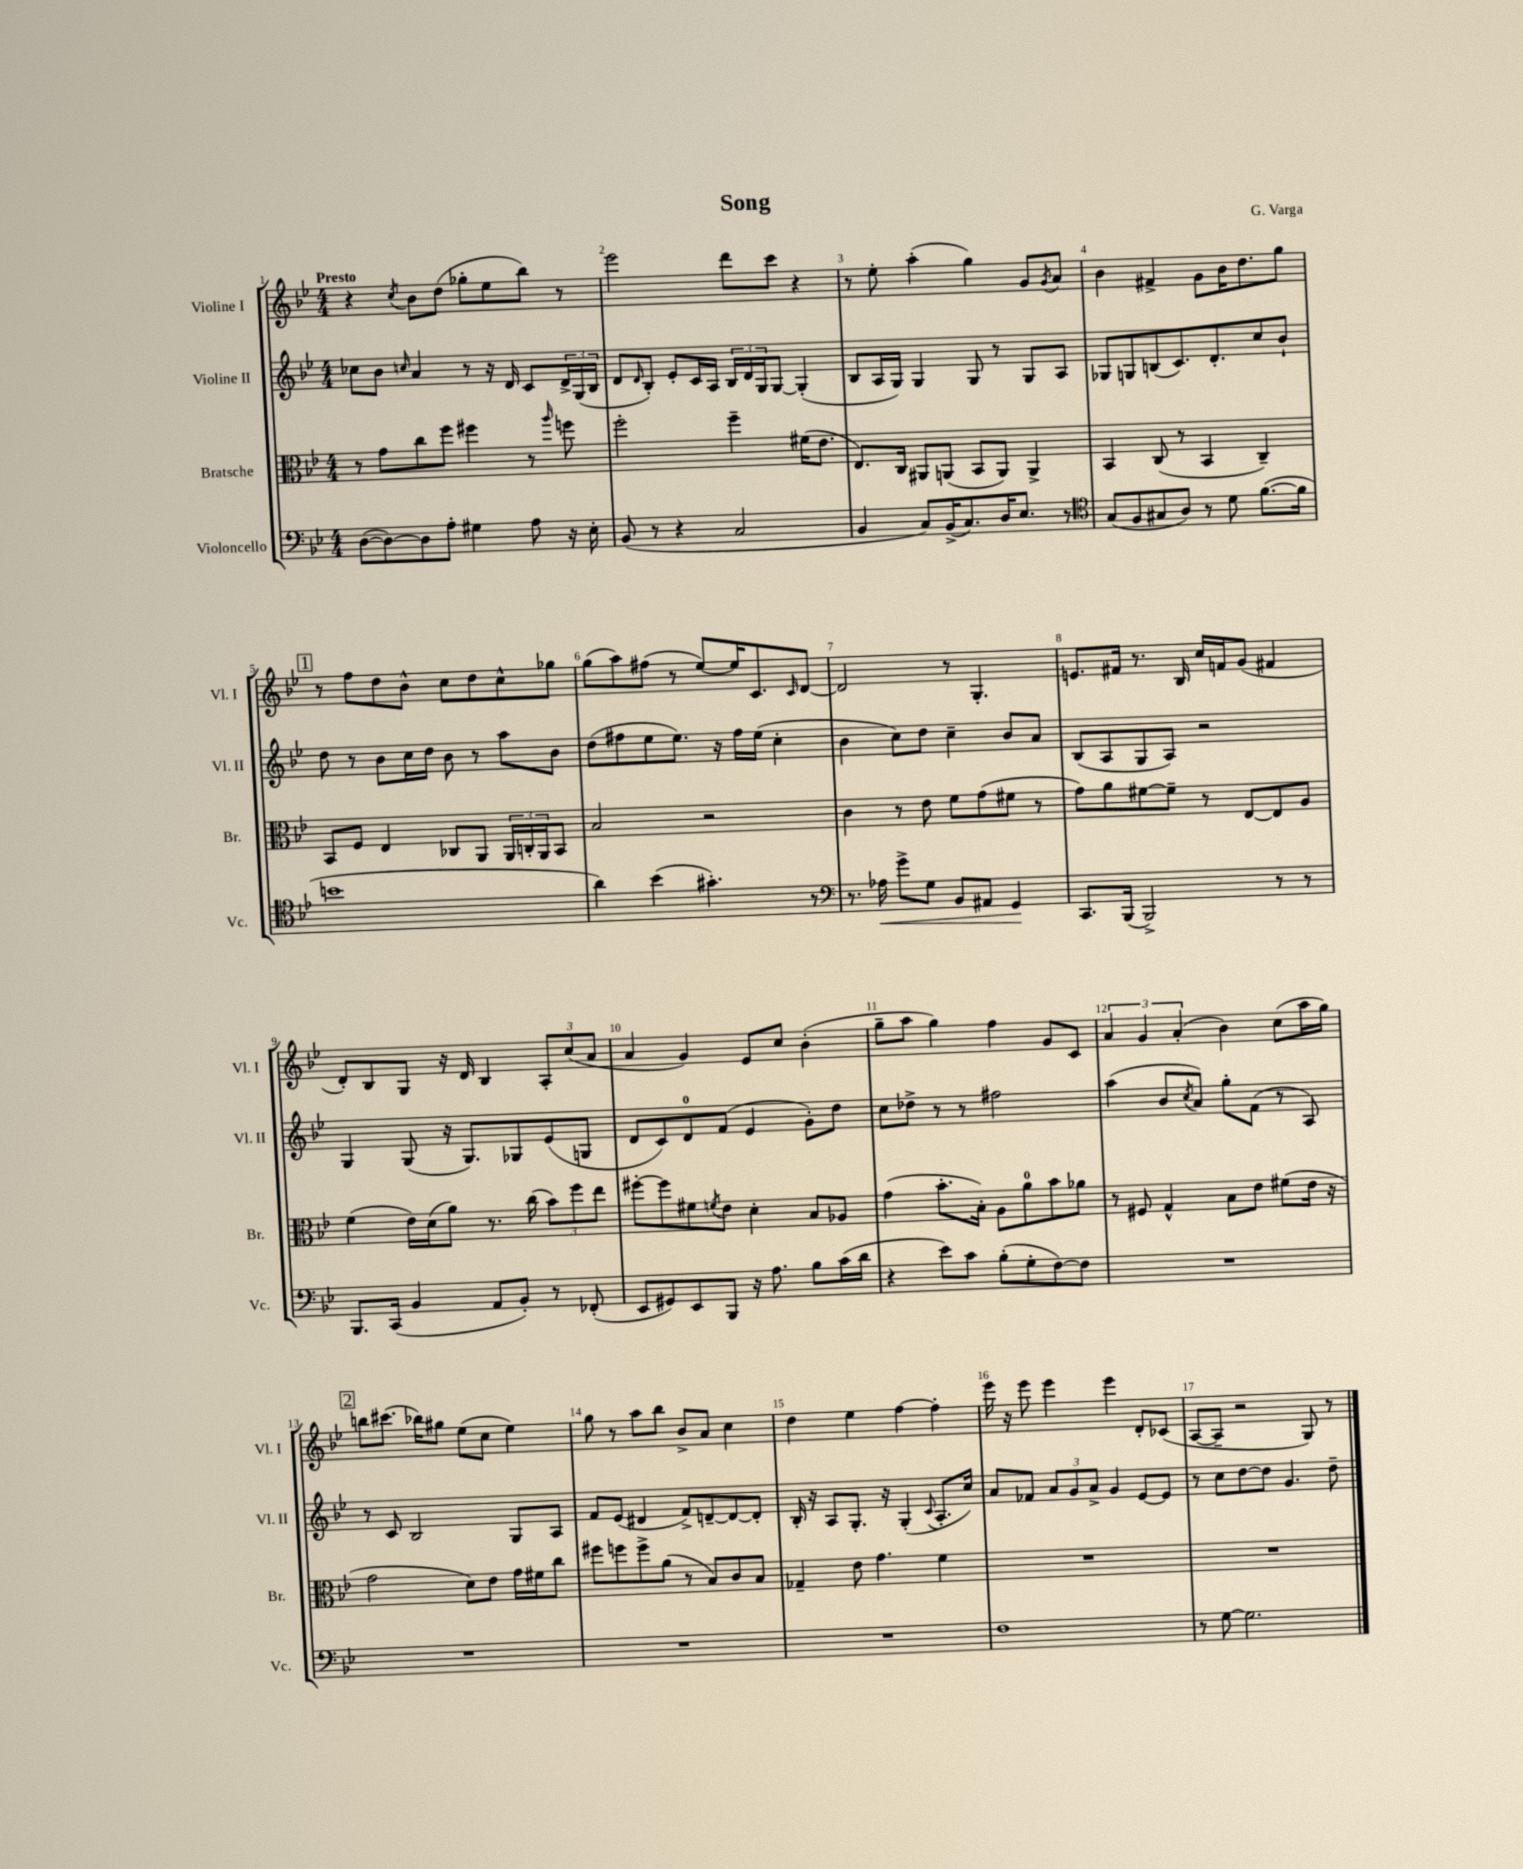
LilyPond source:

\header { title = "Song" composer = "G. Varga" }
<<
\new StaffGroup <<
\new Staff = "s0" \with { instrumentName = "Violine I" shortInstrumentName = "Vl. I" } {
    \clef treble \key bes \major \numericTimeSignature \time 4/4 \tempo "Presto"
    r4 \acciaccatura { c''8 } bes'8 d''8( ges''8-. ees''8 bes''8) r8 |
    ees'''2 d'''8 c'''8 r4 |
    r8 ees''8-. a''4-.( g''4) g'8 \acciaccatura { g'8 } a'8 |
    bes'4 fis'4-> g'8 bes'16 d''8. g''8 |
    \mark \markup { \box "1" } r8 f''8 d''8 bes'8-^ c''8 d''8 c''8-^ ges''8 |
    g''8( a''8) fis''8( r8 ees''8~) ees''16 c'8. \grace { c'16 } d'8~ |
    d'2 r8 g4.-. |
    e'8. fis'16 r8. bes16 c''16 f'16 g'8( fis'4 |
    d'8-.) bes8 g8 r16 d'16 bes4 \tuplet 3/2 { a8-. c''8( a'8 } |
    a'4 g'4) ees'8 c''8 bes'4-.( |
    g''8-- a''8 g''4) f''4 g'8 c'8 |
    \tuplet 3/2 { a'4 g'4 a'4-.( } bes'4) c''8( a''16 g''16) |
    \mark \markup { \box "2" } b''8 cis'''8.( bes''16) gis''8 ees''8( c''8 ees''4) |
    g''8 r8 a''8 bes''8 bes'8-> a'8 c''4 |
    d''4 ees''4 f''4~ f''4-. |
    ees'''16 r16 ees'''8 ees'''4 ees'''4 d'8-. ces'8( |
    a8~ a8-- r2 g8) r8 \bar "|." |
}
\new Staff = "s1" \with { instrumentName = "Violine II" shortInstrumentName = "Vl. II" } {
    \clef treble \key bes \major \numericTimeSignature \time 4/4
    ces''8 bes'8 \grace { c''16 } a'4 r8 r16 d'16 c'8 \tuplet 3/2 { d'16-> g16( bes16 } |
    d'8 \grace { d'16 } bes8-.) ees'8-. c'16 a16 \tuplet 3/2 { bes16 d'16 g16 } g8~ g4-.( |
    bes8 a16 g16) g4 g8 r8 g8 a8 |
    ges8 g8 b8( c'8.) d'8.-. c''8 bes'8-! |
    \mark \markup { \box "1" } d''8 r8 bes'8 c''16 d''16 bes'8 r8 a''8 bes'8 |
    d''8( fis''8 ees''8 ees''8.) r16 fis''16 ees''16( c''4-. |
    bes'4 c''8) d''8 c''4-- bes'8 a'8 |
    bes8( a8 g8 a8) r2 |
    g4 g8( r16 g8.) ges8 ees'8( g8 |
    d'8 c'8) d'8-0 f'8( ees'4 g'8-.) d''8 |
    c''8 des''8-> r8 r8 fis''2 |
    a''4( bes'8 \acciaccatura { c''8 } a'8) g''8-. f'8( r8 a8) |
    \mark \markup { \box "2" } r8 c'8 bes2 g8 a8 |
    f'8 ees'8( dis'4 f'8->) d'8~-- d'8~ d'8-. |
    bes16-. r16 a8 g8.-. r16 g4-.( \appoggiatura { c'8 } a8.-. c''16) |
    a'8 fes'8 \tuplet 3/2 { a'8 g'8 a'8-> } g'4 ees'8~ ees'8 |
    r8 c''8 d''8~ d''8 g'4. d''8-- \bar "|." |
}
\new Staff = "s2" \with { instrumentName = "Bratsche" shortInstrumentName = "Br." } {
    \clef alto \key bes \major \numericTimeSignature \time 4/4
    r8 g'8 c''8 f''8 fis''4 r8 \grace { a''16 } f''8 |
    f''2-. f''4-- fis'16( ees'8. |
    ees8.) c16 ais,8 a,8( bes,8 a,8) a,4-> |
    bes,4 c8( r8 bes,4 c4--) |
    \mark \markup { \box "1" } bes,8 f8 ees4 ces8 a,8 \tuplet 3/2 { a,16 c16-. a,16 } bes,8 |
    bes2 r2 |
    c'4 r8 ees'8 f'8 g'8( fis'8 r8 |
    g'8) a'8 fis'8~ fis'8-- r8 ees8~ ees8 a8 |
    f'4( ees'16) d'16( a'8) r8. c''16( \tuplet 3/2 { bes'8) f''8 ees''8 } |
    fis''8~-. fis''8 fis'8 \acciaccatura { f'8 } ees'8 d'4-. bes8 aes8 |
    g'4( bes'8.-. bes16-.) a8 a'8-0 bes'8 aes'8 |
    r8 fis8 g4-^ bes8 ees'8 fis'8( ees'16 r16 |
    \mark \markup { \box "2" } g'2 d'8) ees'8 g'16 fis'16 c''8 |
    fis''8 f''8 f''8-> a'8( r8 bes8) c'8 bes8 |
    ges4-- ees'8 g'4. f'4 |
    R1 |
    R1 \bar "|." |
}
\new Staff = "s3" \with { instrumentName = "Violoncello" shortInstrumentName = "Vc." } {
    \clef bass \key bes \major \numericTimeSignature \time 4/4
    d8~( d8~) d8 a8-. gis4 a8 r16 ees16-. |
    bes,8( r8 r4 c2 |
    bes,4 c8) bes,16->( c8.) d16 ees8. r8 |
    \clef tenor g8( f8 gis8 a8) r8 d'8 f'8.~( f'16 |
    \mark \markup { \box "1" } b'1 |
    a'4) bes'4( gis'4.-.) r8 |
    \clef bass r8. aes16\< g'8-> g8 bes,8 ais,8 g,4\! |
    c,8. bes,,16( bes,,2->) r8 r8 |
    bes,,8. c,16( bes,4 a,8 bes,8-.) r8 fes,8-.( |
    ees,8 gis,8) ees,8 bes,,8 r16 a8. bes8 c'16( d'16 |
    r4 ees'8) c'8 bes8-.( g8-. f8~) f8 |
    R1 |
    \mark \markup { \box "2" } R1 |
    R1 |
    R1 |
    f1 |
    r8 g8~ g2. \bar "|." |
}
>>
>>
\layout { \context { \Score \override BarNumber.break-visibility = ##(#f #t #t) barNumberVisibility = #all-bar-numbers-visible } }
